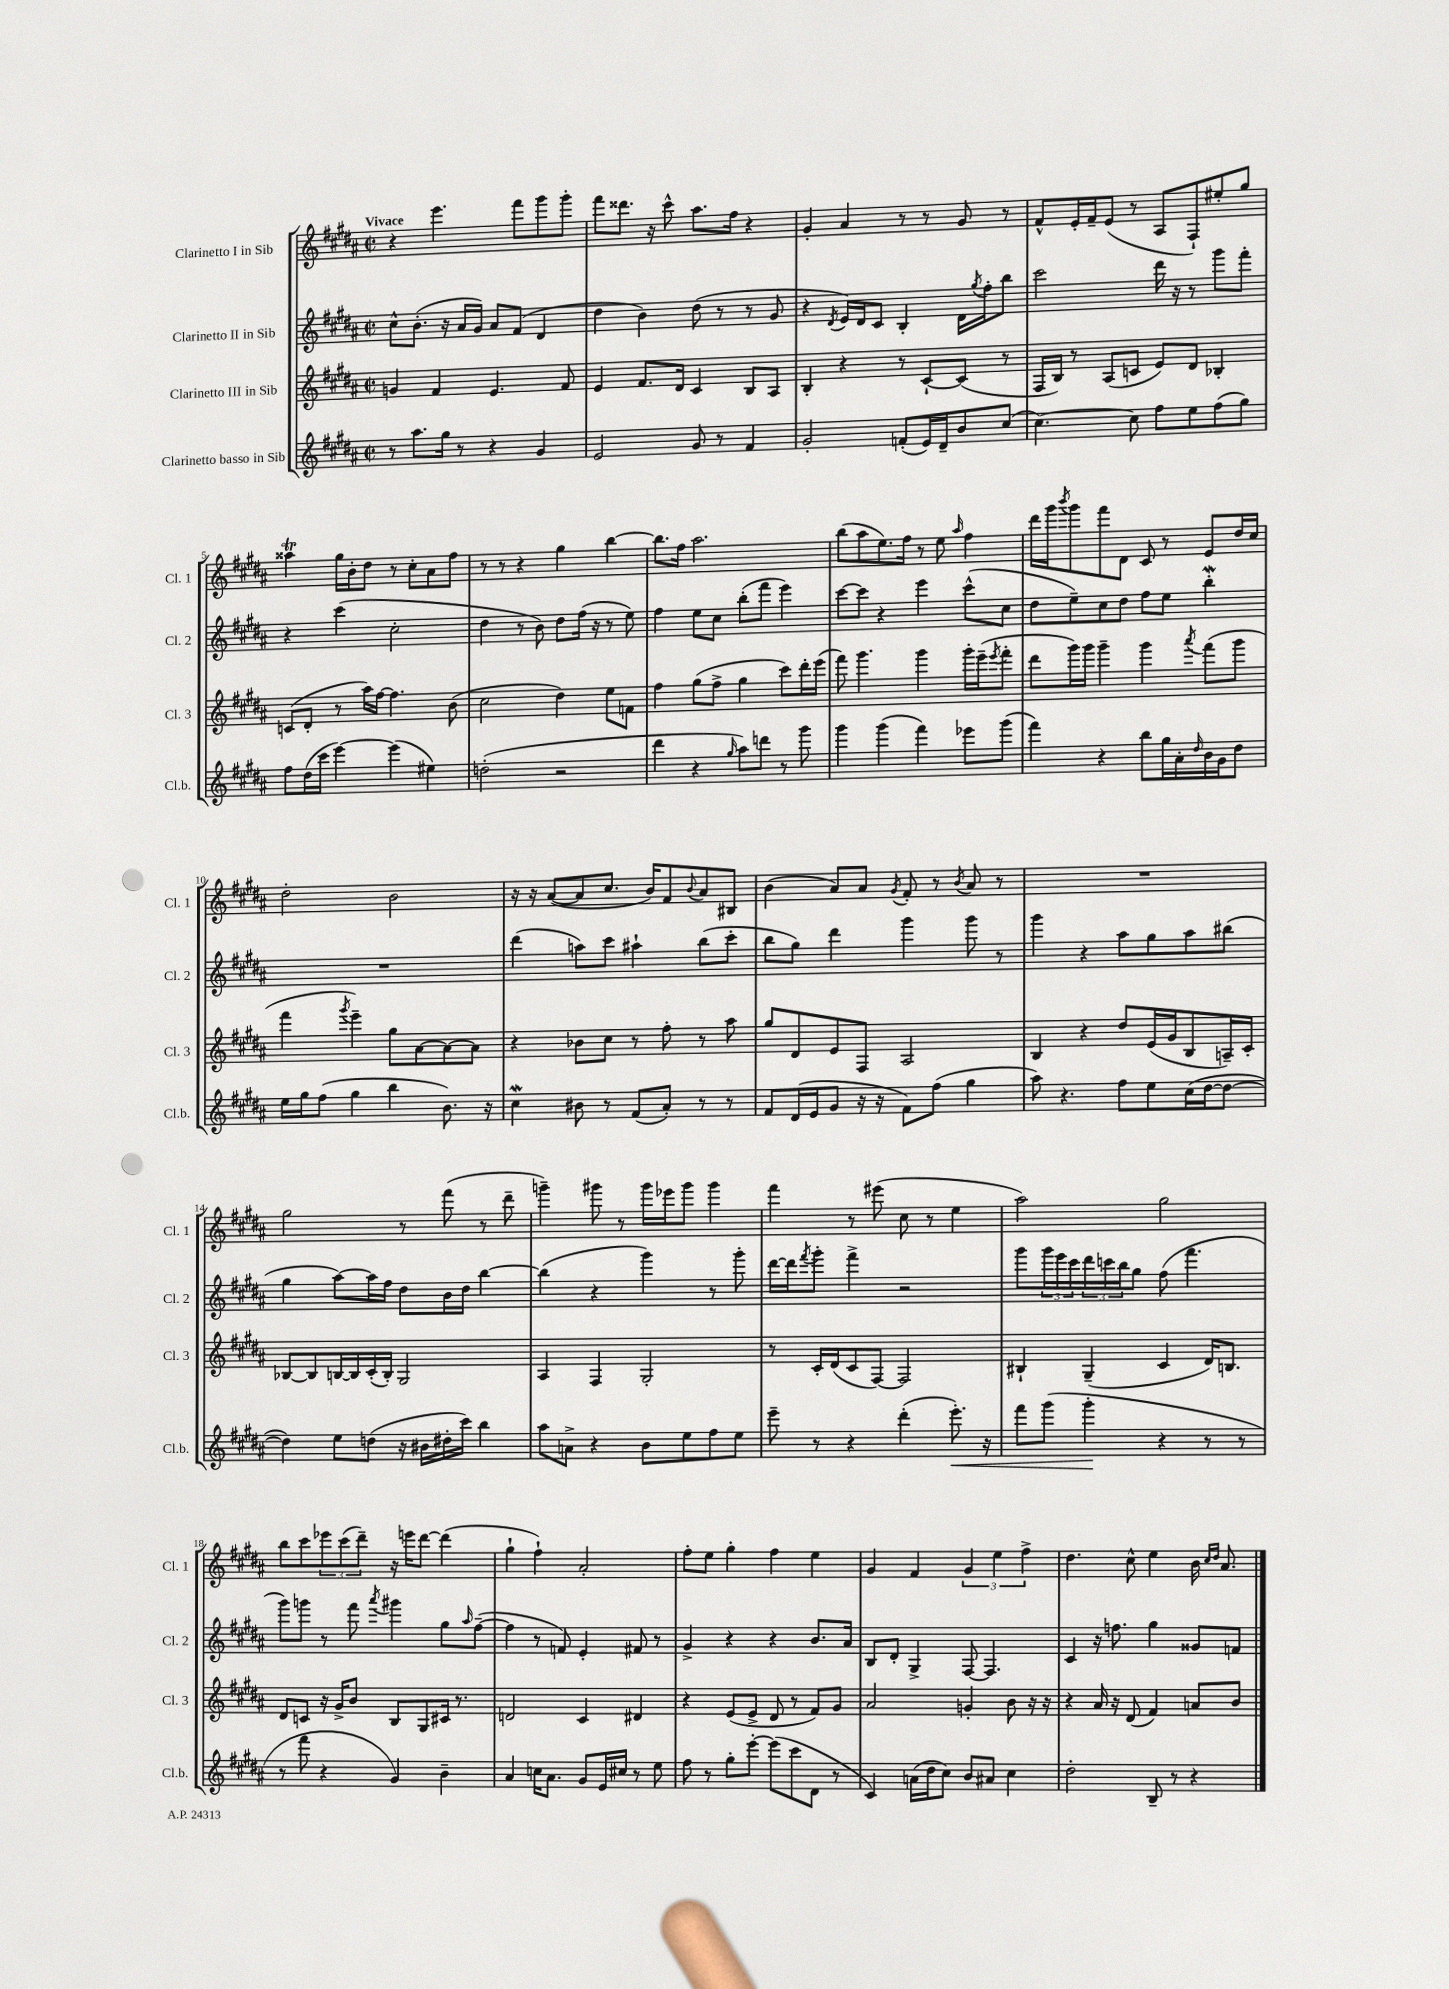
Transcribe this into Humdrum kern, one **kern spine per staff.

**kern	**dynam	**kern	**kern	**kern
*part4	*part4	*part3	*part2	*part1
*staff4	*staff4	*staff3	*staff2	*staff1
*I"Clarinetto basso in Sib	*	*I"Clarinetto III in Sib	*I"Clarinetto II in Sib	*I"Clarinetto I in Sib
*I'Cl.b.	*	*I'Cl. 3	*I'Cl. 2	*I'Cl. 1
*clefG2	*	*clefG2	*clefG2	*clefG2
*k[f#c#g#d#a#]	*	*k[f#c#g#d#a#]	*k[f#c#g#d#a#]	*k[f#c#g#d#a#]
*M2/2	*	*M2/2	*M2/2	*M2/2
*met(c|)	*	*met(c|)	*met(c|)	*met(c|)
=1	=1	=1	=1	=1
!	!	!	!	!LO:TX:a:B:t=Vivace
8r	.	4gn/	8cc#^^\L	4r
8.aa#\L	.	.	(8.b'\J	.
.	.	4f#/	.	4.eee\
16gg#\Jk	.	.	16r	.
8r	.	.	16a#/LL	.
.	.	.	16g#/JJ)	.
4r	.	4.e/	8a#/L	.
.	.	.	(8f#/J	8fff#\L
4g#/	.	.	4d#/	8ggg#\
.	.	8f#/	.	8ggg#'\J
=2	=2	=2	=2	=2
2e/	.	4e/	4dd#\	8fff#\L
.	.	.	.	8.ddd##X\J
.	.	8.f#/L	4b\)	.
.	.	.	.	16r
.	.	.	.	8ccc#^^\
.	.	16d#/Jk	.	.
8g#/	.	4c#/	(8dd#\	8.aa#\L
8r	.	.	8r	.
.	.	.	.	16ff#\Jk
4f#/	.	8B/L	8r	4r
.	.	8A#/J	8g#/	.
=3	=3	=3	=3	=3
2g#'/	.	4B'/	4r	4g#'/
.	.	.	8qd#/	.
.	.	4r	16e/LL)	4a#/
.	.	.	16d#/J	.
.	.	.	8c#/J	.
(8fn'/L	.	8r	4B'/	8r
16e/L)	.	[8c#`/L	.	8r
16d#~/J	.	.	.	.
8b/	.	(8c#/J]	16d#\LL	8g#/
.	.	.	8qgg#/	.
.	.	.	16ff#'\J	.
(8cc#/J	.	8r	8bb\J	8r
=4	=4	=4	=4	=4
[4.cc#\)	.	16F#/LL	2ccc#\	8f#^^/L
.	.	16B/JJ)	.	.
.	.	8r	.	16e'/L
.	.	.	.	16f#~/J
.	.	(8A#/L	.	(8e/J
8cc#\]	.	8cn/J	.	8r
8ff#\L	.	8e/L)	16ddd#\	8A#/L
.	.	.	16r	.
8ee\	.	8d#/J	8r	8F#`/)
(8ff#\	.	4B-X'/	8ggg#\L	8ee#X'/
8gg#\J)	.	.	8fff#'\J	8gg#/J
!!LO:LB:g=z
=5	=5	=5	=5	=5
8ff#\L	.	(8cn/L	4r	4aa##Xt\
(16dd#\L	.	8d#'/J	.	.
16ccc#\JJ	.	.	.	.
[4eee\)	.	8r	(4ccc#\	16gg#\LL
.	.	.	.	16b'\J
.	.	16aa#\LL)	.	8dd#\J
.	.	[16ff#\JJ	.	.
(4eee\]	.	4.ff#\]	2cc#'\	8r
.	.	.	.	8cc#'\L
4ee#X\)	.	.	.	8a#\
.	.	(8b\	.	8ff#\J
=6	=6	=6	=6	=6
(2ddn'\	.	2cc#\	4dd#\	8r
.	.	.	.	8r
.	.	.	8r	4r
.	.	.	8b\)	.
2r	.	4dd#\)	8dd#\L	4gg#\
.	.	.	(16ff#\Jk	.
.	.	.	16r	.
.	.	8ee\L	8r	[4bb\
.	.	8fn\J	8ee\)	.
=7	=7	=7	=7	=7
4ddd#\	.	4ff#\	4ff#\	8.bb\L]
.	.	.	.	16ff#\Jk
4r	.	(8gg#\L	8ee\L	2.aa#\
.	.	8ff#^\J	8cc#\J	.
16qqgg#/	.	.	.	.
8aa#\L)	.	4gg#\	(8bb'\L	.
8dddn\J	.	.	8fff#\J	.
8r	.	8ccc#\L)	4eee\)	.
8ggg#\	.	16ddd#'\L	.	.
.	.	(16eee\JJ	.	.
=8	=8	=8	=8	=8
4ggg#\	.	8fff#\)	[8ccc#\L	(8bb\L
.	.	4.ggg#\	8ccc#\J]	8aa#\
(4ggg#\	.	.	4r	8.ee\)
.	.	.	.	16ff#\Jk
4fff#\)	.	4ggg#\	4eee\	8r
.	.	.	.	8ee\
.	.	.	.	16qqaa#/
8eee-X\L	.	16ggg#'\LL	(8ccc#^^\L	4ff#\
.	.	(16eee~\J	.	.
.	.	8qeee/	.	.
(8ggg#\J	.	8fff#'\J	8cc#\J	.
=9	=9	=9	=9	=9
4fff#\)	.	8ddd#\L	8dd#\L	16ddd#\LL
.	.	.	.	16ggg#\J
.	.	.	.	8qbbb/
.	.	16ggg#\L)	8ee~\)	8ggg#\
.	.	16ggg#\JJ	.	.
4r	.	4ggg#~\	8cc#\	8fff#\
.	.	.	8dd#\J	8d#\J
8bb\L	.	4ggg#\	8ff#\L	8c#/
16gg#\L	.	.	8ee\J	8r
16a#'\	.	.	.	.
16qqdd#/	.	8qaaa#/	.	.
16b\	.	(8fff#\L	4bbw'\	8e/L
16g#\J	.	.	.	.
8dd#\J	.	8ggg#\J	.	16dd#/L
.	.	.	.	16cc#/JJ
!!LO:LB:g=z
=10	=10	=10	=10	=10
16ee\LL	.	4fff#\	1r	2dd#'\
16gg#\J	.	.	.	.
(8ff#\J	.	.	.	.
.	.	8qggg#/	.	.
4gg#\	.	4eee~\)	.	.
4bb\	.	8gg#\L	.	2b\
.	.	[8a#\	.	.
8.b\)	.	8a#\_	.	.
.	.	8a#\J]	.	.
16r	.	.	.	.
=11	=11	=11	=11	=11
4cc#W\	.	4r	(4ddd#\	16r
.	.	.	.	16r
.	.	.	.	([8a#/L
8b#X\	.	8b-X\L	8aan\L)	8a#/]
8r	.	8cc#\J	8ccc#\J	8.cc#/J
(8f#/L	.	8r	4aa#X`\	.
.	.	.	.	16b/KL)
8a#'/J)	.	8ff#'\	.	8f#/
.	.	.	.	8qqb/
8r	.	8r	(8bb\L	8a#/
8r	.	8aa#\	8ccc#'\J	8B#X/J
=12	=12	=12	=12	=12
8f#/L	.	8gg#/L	8bb\L	(4b\
(16d#/L	.	8d#/	8gg#\J)	.
16e/J	.	.	.	.
8g#/J	.	8e/	4ddd#\	8a#/L)
16r	.	8F#/J	.	8a#/J
16r	.	.	.	.
.	.	.	.	8qg#/
8f#\L)	.	2A#/	4ggg#\	8f#'/
(8ff#\J	.	.	.	8r
.	.	.	.	8qb/
4gg#\	.	.	8ggg#\	8a#/
.	.	.	8r	8r
=13	=13	=13	=13	=13
8aa#\)	.	4B/	4ggg#\	1r
4.r	.	.	.	.
.	.	4r	4r	.
8ff#\L	.	8dd#/L	8aa#\L	.
8ee\	.	(16e/L	8gg#\	.
.	.	16g#/J	.	.
(16cc#\L	.	8B/	8aa#\	.
[16dd#\J	.	.	.	.
8dd#\J_	.	16An~/L)	(8bb#X\J	.
.	.	16c#'/JJ	.	.
!!LO:LB:g=z
=14	=14	=14	=14	=14
4dd#\])	.	[8B-X/L	4gg#\	2gg#\
.	.	8B-/]	.	.
8ee\L	.	[16Bn/L	[8aa#\L)	.
.	.	16B/]	.	.
(8ddn\J	.	(16c#'/	16aa#\L]	.
.	.	16B'/JJ)	16ff#\JJ	.
16r	.	2G#/	8dd#\L	8r
16b#X\LL	.	.	.	.
16dd#X'\	.	.	16b\L	(8fff#\
16ccc#\JJ)	.	.	16dd#\JJ	.
4bb\	.	.	[4bb\	8r
.	.	.	.	8ddd#~\
=15	=15	=15	=15	=15
8aa#\L	.	4A#/	(4bb\]	4gggn~\)
8an^\J	.	.	.	.
4r	.	4F#/	4r	8ggg#X\
.	.	.	.	8r
8b\L	.	2G#'/	4ggg#\)	16ggg#\LL
.	.	.	.	16eee-X\J
8ee\	.	.	.	8ggg#\J
8ff#\	.	.	8r	4ggg#\
8ee\J	.	.	8ggg#'\	.
=16	=16	=16	=16	=16
8eee~\	.	8r	[16ddd#\LL	4fff#\
.	.	.	16ddd#\J]	.
.	.	.	8qfff#/	.
8r	.	16c#'/LL	8ggg#'\J	.
.	.	(16d#/J	.	.
4r	.	8c#/	4fff#^\	8r
.	.	[8F#/J)	.	(8eee#X\
(4ddd#'\	.	2F#/]	2r	8cc#\
.	.	.	.	8r
!	!LO:HP:b	!	!	!
8.eee'\)	<	.	.	4ee\
16r	.	.	.	.
=17	=17	=17	=17	=17
8fff#\L	.	4B#X`/	8ggg#\L	2aa#\)
(8ggg#\J	.	.	24ggg#\L	.
.	.	.	24eee\	.
.	.	.	24ccc#\	.
4ggg#'\	.	(4G#~/	24ddd#\	.
.	.	.	24cccn\	.
.	.	.	24bb\J	.
.	.	.	8gg#\J	.
4r	[	4c#/	(8ff#\	2gg#\
.	.	.	4.fff#\	.
8r	.	16d#/KL)	.	.
.	.	8.Bn/J	.	.
8r	.	.	.	.
!!LO:LB:g=z
=18	=18	=18	=18	=18
8r	.	8d#/L	8ggg#\L)	8bb\L
8fff#\	.	8cn/J	8gggn\J	8ccc#\
4r	.	16r	8r	12eee-X\
.	.	16g#^/KL	.	.
.	.	.	.	(12ccc#\
.	.	8b/J	8fff#\	.
.	.	.	.	12ddd#~\J)
.	.	.	8qaaa#/	.
4g#/)	.	8B/L	4ggg#X\	16r
.	.	.	.	16eeen\KL
.	.	8G#/	.	[8ddd#\J
4b~\	.	16c#X/Jk	8gg#\L	(4ddd#\]
.	.	8.r	.	.
.	.	.	16qqaa#/	.
.	.	.	([8ff#~\J	.
=19	=19	=19	=19	=19
4a#/	.	2dn/	4ff#\]	4gg#`\
16ccn\KL	.	.	8r	4ff#`\)
8.a#\J	.	.	.	.
.	.	.	8fn/)	.
8g#/L	.	4c#/	4e'/	2a#'/
16e/L	.	.	.	.
16cc#X/JJ	.	.	.	.
8r	.	4d#X/	8f#X/	.
8ee\	.	.	8r	.
=20	=20	=20	=20	=20
8ff#\	.	4r	4g#^/	8ff#'\L
8r	.	.	.	8ee\J
8gg#'\L	.	(8e/L	4r	4gg#'\
[8eee'\J	.	8e^/J	.	.
(8eee\L]	.	8d#/	4r	4ff#\
8ccc#\	.	8r	.	.
8d#\J	.	8f#/L)	8.b/L	4ee\
8r	.	8g#/J	.	.
.	.	.	16a#/Jk	.
=21	=21	=21	=21	=21
4c#/)	.	2a#/	8B/L	4g#/
.	.	.	8d#'/J	.
(16an\LL	.	.	4G#^/	4f#/
16dd#\J	.	.	.	.
8cc#\J)	.	.	.	.
8b/L	.	4gn'/	[8F#/	6g#/
8a#X/J	.	.	4.F#/]	.
.	.	.	.	6ee\
4cc#\	.	8b\	.	.
.	.	.	.	6ff#^\
.	.	16r	.	.
.	.	16r	.	.
=22	=22	=22	=22	=22
2dd#'\	.	4r	4c#/	4.dd#\
.	.	16a#/	16r	.
.	.	16r	8.ffn\	.
.	.	(8d#/	.	8cc#^^\
8B~/	.	4f#/)	4gg#\	4ee\
8r	.	.	.	.
4r	.	8an/L	8g##X/L	16b\
.	.	.	.	16qqcc#/LL
.	.	.	.	16qqdd#/JJ
.	.	.	.	8.a#/
.	.	8b/J	8fn/J	.
==	==	==	==	==
*-	*-	*-	*-	*-
